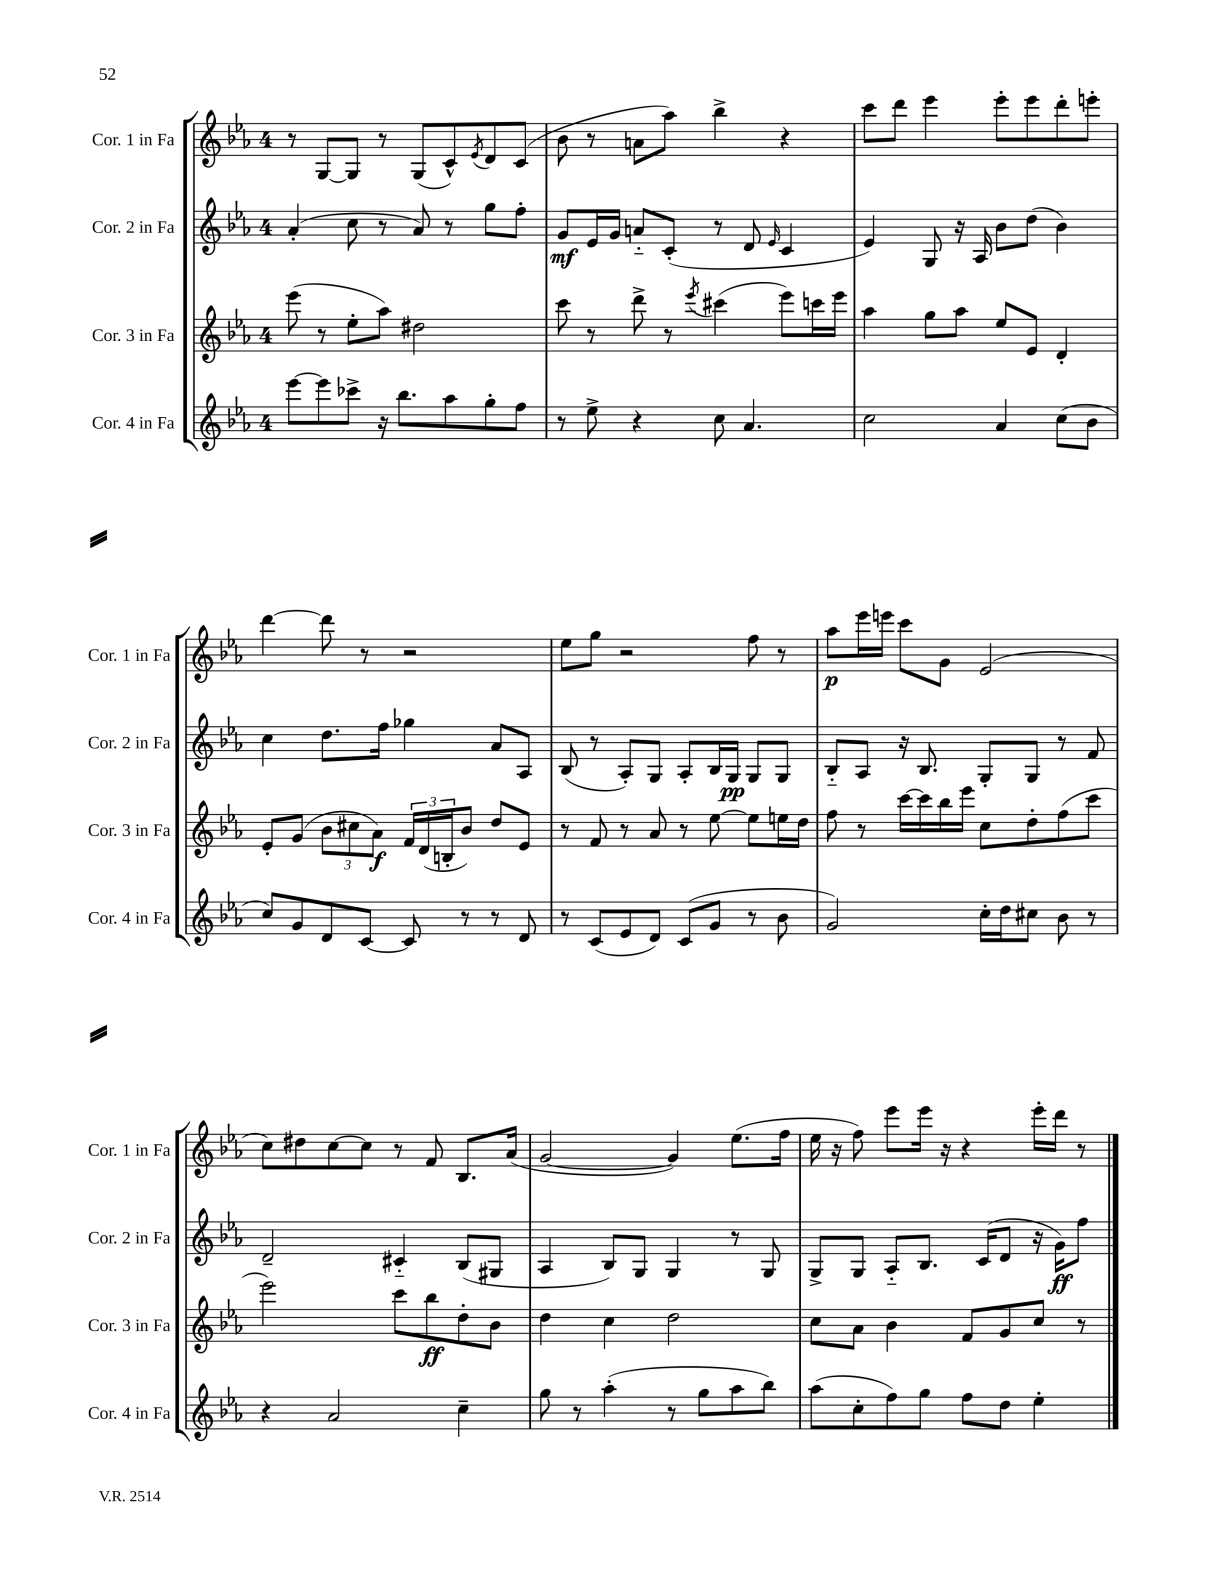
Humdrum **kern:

**kern	**kern	**dynam	**kern	**dynam	**kern	**dynam
*part4	*part3	*part3	*part2	*part2	*part1	*part1
*staff4	*staff3	*staff3	*staff2	*staff2	*staff1	*staff1
*I"Cor. 4 in Fa	*I"Cor. 3 in Fa	*	*I"Cor. 2 in Fa	*	*I"Cor. 1 in Fa	*
*I'Cor. 4 in Fa	*I'Cor. 3 in Fa	*	*I'Cor. 2 in Fa	*	*I'Cor. 1 in Fa	*
*clefG2	*clefG2	*	*clefG2	*	*clefG2	*
*k[b-e-a-]	*k[b-e-a-]	*	*k[b-e-a-]	*	*k[b-e-a-]	*
*M4/4	*M4/4	*	*M4/4	*	*M4/4	*
=22	=22	=22	=22	=22	=22	=22
[8eee-\L	(8eee-\	.	(4a-'/	.	8r	.
8eee-\]	8r	.	.	.	[8G/L	.
8ccc-X^\J	8ee-'\L	.	8cc\	.	8G/J]	.
16r	8aa-\J)	.	8r	.	8r	.
8.bb-\L	.	.	.	.	.	.
.	2dd#X\	.	8a-/)	.	(8G/L	.
8aa-\	.	.	8r	.	8c^^/)	.
.	.	.	.	.	8qe-/	.
8gg'\	.	.	8gg\L	.	8d/	.
8ff\J	.	.	8ff'\J	.	(8c/J	.
=23	=23	=23	=23	=23	=23	=23
8r	8ccc\	.	8g/L	mf	8b-\	.
8ee-^\	8r	.	16e-/L	.	8r	.
.	.	.	16g/JJ	.	.	.
4r	8ddd^\	.	8an/L	.	8an\L	.
.	8r	.	(8c'/J	.	8aa-\J)	.
.	8qeee-/	.	.	.	.	.
8cc\	(4ccc#X\	.	8r	.	4bb-^\	.
4.a-/	.	.	8d/	.	.	.
.	.	.	16qqe-/	.	.	.
.	8eee-\L)	.	4c/	.	4r	.
.	16cccn\L	.	.	.	.	.
.	16eee-\JJ	.	.	.	.	.
=24	=24	=24	=24	=24	=24	=24
2cc\	4aa-\	.	4e-/)	.	8ccc\L	.
.	.	.	.	.	8ddd\J	.
.	8gg\L	.	8G/	.	4eee-\	.
.	8aa-\J	.	16r	.	.	.
.	.	.	16A-/	.	.	.
4a-/	8ee-/L	.	8b-\L	.	8eee-'\L	.
.	8e-/J	.	(8dd\J	.	8eee-\	.
(8cc\L	4d'/	.	4b-\)	.	8ddd'\	.
8b-\J	.	.	.	.	8eeen'\J	.
!!LO:LB:g=z
=25	=25	=25	=25	=25	=25	=25
8cc/L)	8e-'/L	.	4cc\	.	[4ddd\	.
8g/	(8g/J	.	.	.	.	.
8d/	12b-\L	.	8.dd\L	.	8ddd\]	.
.	12cc#X\	.	.	.	.	.
[8c/J	.	.	.	.	8r	.
.	12a-\J)	f	.	.	.	.
.	.	.	16ff\Jk	.	.	.
8c/]	24f/LL	.	4gg-X\	.	2r	.
.	(24d/	.	.	.	.	.
.	24Bn'/J	.	.	.	.	.
8r	8b-/J)	.	.	.	.	.
8r	8dd/L	.	8a-/L	.	.	.
8d/	8e-/J	.	8A-/J	.	.	.
=26	=26	=26	=26	=26	=26	=26
8r	8r	.	(8B-/	.	8ee-\L	.
(8c/L	8f/	.	8r	.	8gg\J	.
8e-/	8r	.	8A-'/L)	.	2r	.
8d/J)	8a-/	.	8G/J	.	.	.
(8c/L	8r	.	8A-'/L	.	.	.
8g/J	[8ee-\	.	16B-/L	.	.	.
.	.	.	16G/JJ	pp	.	.
8r	8ee-\L]	.	8G/L	.	8ff\	.
8b-\	16een\L	.	8G/J	.	8r	.
.	16dd\JJ	.	.	.	.	.
=27	=27	=27	=27	=27	=27	=27
2g/)	8ff\	.	8B-/L	.	8aa-\L	p
.	8r	.	8A-/J	.	16eee-\L	.
.	.	.	.	.	16eeen\JJ	.
.	[16ccc\LL	.	16r	.	8ccc\L	.
.	16ccc\]	.	8.B-/	.	.	.
.	16bb-\	.	.	.	8g\J	.
.	16eee-\JJ	.	.	.	.	.
16cc'\LL	8cc\L	.	8G'/L	.	(2e-/	.
16dd\J	.	.	.	.	.	.
8cc#X\J	8dd'\	.	8G/J	.	.	.
8b-\	(8ff\	.	8r	.	.	.
8r	8ccc\J	.	8f/	.	.	.
!!LO:LB:g=z
=28	=28	=28	=28	=28	=28	=28
4r	2eee-\)	.	2d~/	.	8cc\L)	.
.	.	.	.	.	8dd#X\	.
2a-/	.	.	.	.	[8cc\	.
.	.	.	.	.	8cc\J]	.
.	8ccc\L	.	4c#X/	.	8r	.
.	8bb-\	ff	.	.	8f/	.
4cc~\	8dd'\	.	(8B-/L	.	8.B-/L	.
.	8b-\J	.	8G#X/J	.	.	.
.	.	.	.	.	(16a-/Jk	.
=29	=29	=29	=29	=29	=29	=29
8gg\	4dd\	.	4A-/	.	[2g/	.
8r	.	.	.	.	.	.
(4aa-'\	4cc\	.	8B-/L)	.	.	.
.	.	.	8G/J	.	.	.
8r	2dd\	.	4G/	.	4g/])	.
8gg\L	.	.	.	.	.	.
8aa-\	.	.	8r	.	(8.ee-\L	.
8bb-\J)	.	.	8G/	.	.	.
.	.	.	.	.	16ff\Jk	.
=30	=30	=30	=30	=30	=30	=30
(8aa-\L	8cc\L	.	8G^/L	.	16ee-\	.
.	.	.	.	.	16r	.
8cc'\	8a-\J	.	8G/J	.	8ff\)	.
8ff\)	4b-\	.	8A-/L	.	8eee-\L	.
8gg\J	.	.	8.B-/J	.	16eee-\Jk	.
.	.	.	.	.	16r	.
8ff\L	8f/L	.	.	.	4r	.
.	.	.	(16c/KL	.	.	.
8dd\J	8g/	.	8d/J	.	.	.
4ee-'\	8cc/J	.	16r	.	16eee-'\LL	.
.	.	.	16g\KL)	ff	16ddd\JJ	.
.	8r	.	8ff\J	.	8r	.
==	==	==	==	==	==	==
*-	*-	*-	*-	*-	*-	*-
